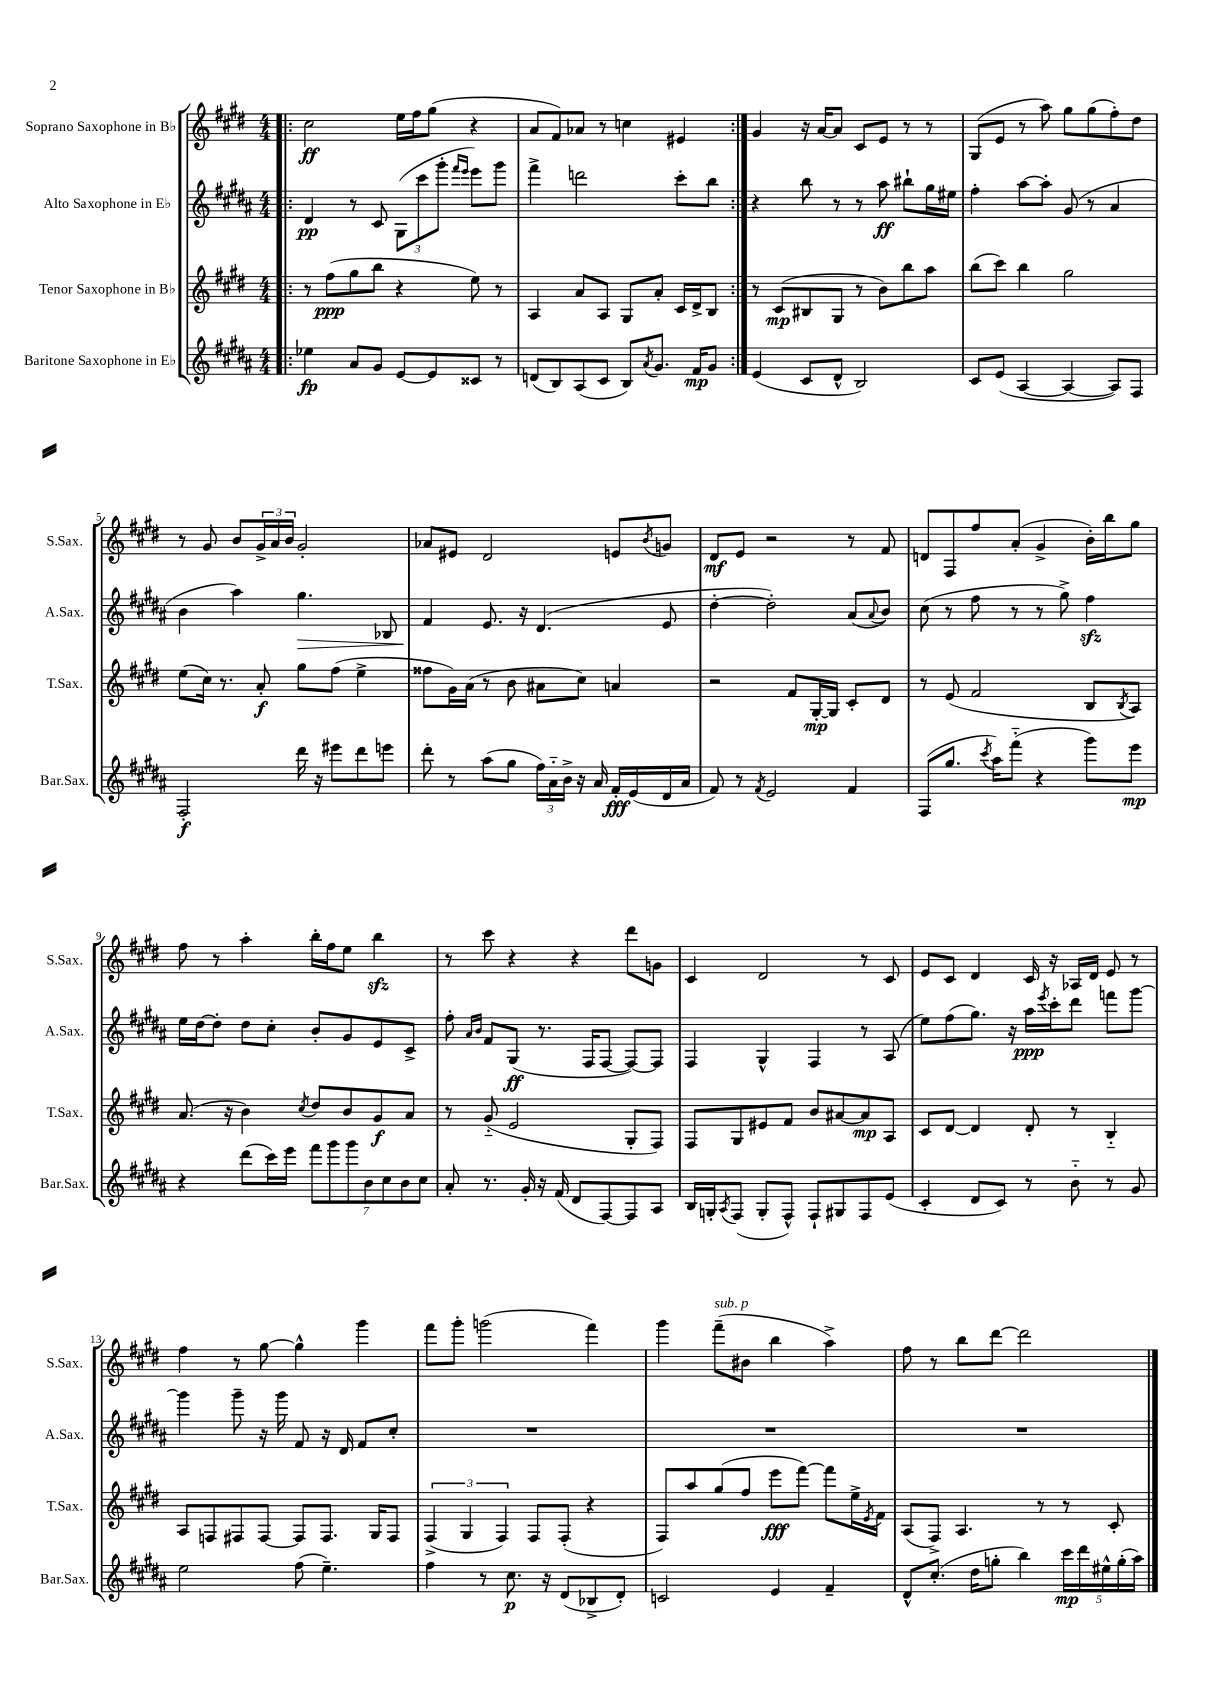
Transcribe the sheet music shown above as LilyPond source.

<<
\new StaffGroup <<
\new Staff = "s0" \with { instrumentName = "Soprano Saxophone in Bb" shortInstrumentName = "S.Sax." } {
    \clef treble \key e \major \numericTimeSignature \time 4/4
    \repeat volta 2 { \bar ".|:" cis''2\ff e''16 fis''16 gis''8( r4 |
    a'8 fis'8) aes'8 r8 c''4 eis'4 | }
    gis'4 r16 a'16~ a'8 cis'8 e'8 r8 r8 |
    gis8( e'8 r8 a''8) gis''8 gis''8( fis''8-.) dis''8 |
    r8 gis'8 b'8 \tuplet 3/2 { gis'16-> a'16 b'16 } gis'2-. |
    aes'8 eis'8 dis'2 e'8 \acciaccatura { b'8 } g'8 |
    dis'8\mf e'8 r2 r8 fis'8 |
    d'8 fis8 fis''8 a'8-.( gis'4-> b'16-.) b''16 gis''8 |
    fis''8 r8 a''4-. b''16-. fis''16 e''8 b''4\sfz |
    r8 cis'''8 r4 r4 dis'''8 g'8 |
    cis'4 dis'2 r8 cis'8 |
    e'8 cis'8 dis'4 cis'16 r16 aes16 dis'16 e'8 r8 |
    fis''4 r8 gis''8~ gis''4-^ gis'''4 |
    fis'''8 gis'''8-. g'''2( fis'''4) |
    gis'''4 fis'''8--^\markup { \italic "sub. p" }( bis'8 b''4 a''4->) |
    fis''8 r8 b''8 dis'''8~ dis'''2 \bar "|." |
}
\new Staff = "s1" \with { instrumentName = "Alto Saxophone in Eb" shortInstrumentName = "A.Sax." } {
    \clef treble \key b \major \numericTimeSignature \time 4/4
    \repeat volta 2 { \bar ".|:" dis'4\pp r8 cis'8 \tuplet 3/2 { gis8( cis'''8 gis'''8-. } \grace { fis'''16 e'''16 } e'''8) gis'''8 |
    fis'''4-> d'''2 cis'''8-. b''8 | }
    r4 b''8 r8 r8 ais''8\ff bis''8-! gis''16 eis''16 |
    fis''4-. ais''8~ ais''8-. gis'8( r8 ais'4 |
    b'4 ais''4) gis''4.\> bes8 |
    fis'4\! e'8. r16 dis'4.( e'8 |
    dis''4~-. dis''2-.) ais'8( \appoggiatura { ais'8 } b'8) |
    cis''8( r8 fis''8 r8 r8 gis''8->) fis''4\sfz |
    e''16 dis''16~ dis''8-. dis''8 cis''8-. b'8-. gis'8 e'8 cis'8-> |
    fis''8-. \grace { ais'16 b'16 } fis'8 gis8\ff( r8. fis16 fis8~ fis8~) fis8 |
    fis4 gis4-^ fis4 r8 ais8( |
    e''8) fis''8( gis''8.) r16 ais''16\ppp \acciaccatura { e'''8 } cis'''16-. dis'''8 f'''8 gis'''8~ |
    gis'''4 gis'''8-- r16 gis'''16 fis'8 r16 dis'16 fis'8 cis''8-. |
    R1 |
    R1 |
    R1 \bar "|." |
}
\new Staff = "s2" \with { instrumentName = "Tenor Saxophone in Bb" shortInstrumentName = "T.Sax." } {
    \clef treble \key e \major \numericTimeSignature \time 4/4
    \repeat volta 2 { \bar ".|:" r8 fis''8\ppp( gis''8 b''8 r4 e''8) r8 |
    a4 a'8 a8 gis8 a'8-. cis'16 dis'16-> b8 | }
    r8 cis'8\mp( bis8 gis8 r8 b'8) b''8 a''8 |
    b''8( cis'''8) b''4 gis''2 |
    e''8( cis''16) r8. a'8-.\f gis''8 fis''8( e''4-> |
    fisis''8 gis'16) a'16( r8 b'8 ais'8 cis''8) a'4 |
    r2 fis'8 gis16~-.\mp gis16 cis'8-. dis'8 |
    r8 e'8( fis'2 b8 \acciaccatura { b8 } a8) |
    a'8.( r16 b'4) \acciaccatura { cis''8 } dis''8 b'8 gis'8\f a'8 |
    r8 gis'8-_( e'2 gis8-. fis8) |
    fis8 gis8 eis'8 fis'8 b'8 ais'8~ ais'8\mp a8 |
    cis'8 dis'8~ dis'4 dis'8-. r8 b4-_ |
    a8 f8 fis8 fis8~ fis8 fis8. gis16 fis8 |
    \tuplet 3/2 { fis4->( gis4 fis4) } fis8 fis8-.( r4 |
    fis8) a''8 gis''8( fis''8 e'''8\fff fis'''8~) fis'''8 e''16-> \acciaccatura { e'8 } fis'16 |
    a8( fis8->) a4. r8 r8 cis'8-. \bar "|." |
}
\new Staff = "s3" \with { instrumentName = "Baritone Saxophone in Eb" shortInstrumentName = "Bar.Sax." } {
    \clef treble \key b \major \numericTimeSignature \time 4/4
    \repeat volta 2 { \bar ".|:" ees''4\fp ais'8 gis'8 e'8~ e'8 cisis'8 r8 |
    d'8( b8) ais8( cis'8 b8) \acciaccatura { ais'8 } gis'8. fis'16\mp gis'8 | }
    e'4( cis'8 dis'8-^ b2) |
    cis'8 e'8( ais4~ ais4~ ais8) fis8 |
    fis2-.\f dis'''16 r16 eis'''8 dis'''8 e'''8 |
    dis'''8-. r8 ais''8( gis''8 \tuplet 3/2 { fis''16) ais'16-_ b'16-> } r16 ais'16 fis'16-.\fff e'16( dis'16 ais'16 |
    fis'8) r8 \acciaccatura { fis'8 } e'2 fis'4 |
    fis8( gis''8. \acciaccatura { cis'''8 } ais''16) fis'''8-_( r4 gis'''8) e'''8\mp |
    r4 dis'''8( cis'''16) e'''16 \tuplet 7/4 { fis'''8 gis'''8 gis'''8 b'8 cis''8 b'8 cis''8 } |
    ais'8-. r8. gis'16-. r16 fis'16( dis'8 fis8~) fis8 ais8 |
    b16 g16-. \acciaccatura { ais8 } fis8( g8-. fis8-^) fis8-! gis8 fis8 e'8( |
    cis'4-. dis'8 cis'8) r8 b'8-_ r8 gis'8 |
    e''2 fis''8( e''4.--) |
    fis''4 r8 cis''8.\p r16 dis'8( bes8-> dis'8-.) |
    c'2 e'4 fis'4-- |
    dis'8-^ cis''8.-.( dis''16 g''8-. b''4) \tuplet 5/4 { cis'''16\mp dis'''16 eis''16-^ g''16-.( ais''16) } \bar "|." |
}
>>
>>
